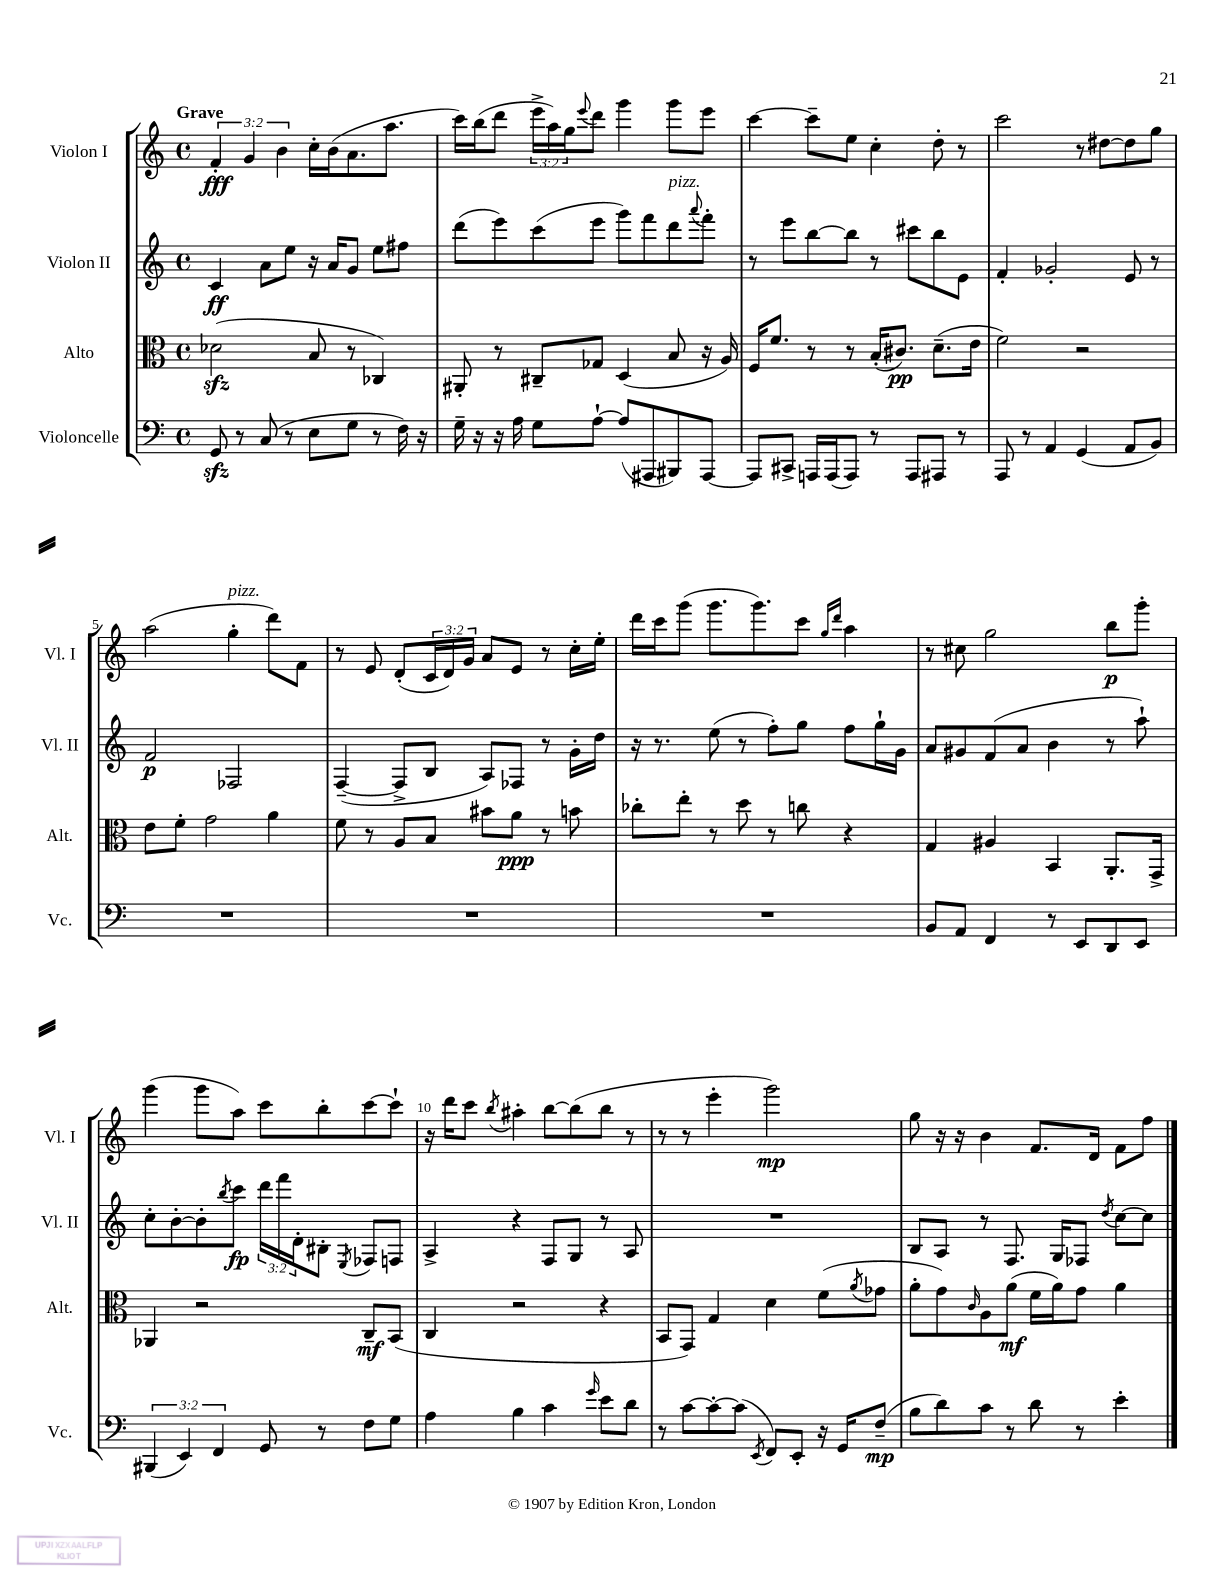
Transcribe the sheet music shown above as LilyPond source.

<<
\new StaffGroup <<
\new Staff = "s0" \with { instrumentName = "Violon I" shortInstrumentName = "Vl. I" } {
    \clef treble \key c \major \defaultTimeSignature \time 4/4 \override Staff.TupletNumber.text = #tuplet-number::calc-fraction-text \tempo "Grave"
    \tuplet 3/2 { f'4-.\fff g'4 b'4 } c''16-. b'16( a'8. a''8. |
    c'''16) b''16( d'''8 \tuplet 3/2 { e'''16-> a''16) g''16 } \appoggiatura { e'''8 } d'''8 g'''4 g'''8 e'''8 |
    c'''4~ c'''8-- e''8 c''4-. d''8-. r8 |
    c'''2 r8 dis''8~ dis''8 g''8 |
    a''2( g''4-.^\markup { \italic "pizz." } d'''8) f'8 |
    r8 e'8 d'8-.( \tuplet 3/2 { c'16 d'16) g'16 } a'8 e'8 r8 c''16-. e''16-. |
    d'''16 c'''16 g'''8( g'''8. g'''8.) c'''8 \grace { g''16 d'''16 } a''4 |
    r8 cis''8 g''2 b''8\p g'''8-. |
    g'''4( g'''8 a''8) c'''8 b''8-. c'''8~ c'''8-! |
    r16 d'''16 c'''8 \acciaccatura { b''8 } ais''4-. b''8~ b''8( b''8 r8 |
    r8 r8 e'''4-. g'''2\mp) |
    g''8 r16 r16 b'4 f'8. d'16 f'8 f''8 \bar "|." |
}
\new Staff = "s1" \with { instrumentName = "Violon II" shortInstrumentName = "Vl. II" } {
    \clef treble \key c \major \defaultTimeSignature \time 4/4 \override Staff.TupletNumber.text = #tuplet-number::calc-fraction-text
    c'4\ff a'8 e''8 r16 a'16 g'8 e''8 fis''8 |
    d'''8( e'''8) c'''8( e'''8 g'''8) f'''8 d'''8^\markup { \italic "pizz." } \appoggiatura { a'''8 } f'''8-. |
    r8 e'''8 b''8~ b''8 r8 cis'''8 b''8 e'8 |
    f'4-. ges'2-. e'8 r8 |
    f'2\p fes2 |
    f4~--( f8-> b8 a8) fes8 r8 g'16-. d''16 |
    r16 r8. e''8( r8 f''8-.) g''8 f''8 g''16-! g'16 |
    a'8 gis'8 f'8( a'8 b'4 r8 a''8-!) |
    c''8-. b'8~-. b'8-. \acciaccatura { b''8 } c'''8\fp \tuplet 3/2 { d'''16 f'''16 d'16-. } bis8-. \acciaccatura { e8 } fes8 f8 |
    a4-> r4 f8 g8 r8 a8 |
    R1 |
    b8 a8 r8 f8. g16 fes8 \acciaccatura { d''8 } c''8~ c''8 \bar "|." |
}
\new Staff = "s2" \with { instrumentName = "Alto" shortInstrumentName = "Alt." } {
    \clef alto \key c \major \defaultTimeSignature \time 4/4
    des'2\sfz( b8 r8 ces4) |
    ais,8-. r8 cis8-- ges8 d4( b8 r16 a16) |
    f16 f'8. r8 r8 b16-.( cis'8.\pp) d'8.--( e'16 |
    f'2) r2 |
    e'8 f'8-. g'2 a'4 |
    f'8 r8 a8 b8 bis'8 a'8\ppp r8 b'8 |
    ces''8-. e''8-. r8 d''8 r8 c''8 r4 |
    g4 ais4 b,4 a,8.-. g,16-> |
    aes,4 r2 c8--\mf b,8( |
    c4 r2 r4 |
    b,8 g,8) g4 d'4 f'8( \acciaccatura { a'8 } ges'8 |
    a'8-. g'8) \grace { c'16 } a8 a'8\mf( f'16 a'16) g'8 a'4 \bar "|." |
}
\new Staff = "s3" \with { instrumentName = "Violoncelle" shortInstrumentName = "Vc." } {
    \clef bass \key c \major \defaultTimeSignature \time 4/4 \override Staff.TupletNumber.text = #tuplet-number::calc-fraction-text
    g,8\sfz r8 c8( r8 e8 g8 r8 f16) r16 |
    g16-- r16 r16 a16 g8 a8~-! a8( ais,,8 bis,,8) ais,,8~ |
    ais,,8 cis,8-> a,,16 a,,16( a,,8) r8 a,,8 ais,,8 r8 |
    a,,8 r8 a,4 g,4( a,8 b,8) |
    R1 |
    R1 |
    R1 |
    b,8 a,8 f,4 r8 e,8 d,8 e,8 |
    \tuplet 3/2 { bis,,4( e,4) f,4 } g,8 r8 f8 g8 |
    a4 b4 c'4 \grace { g'16 } e'8 d'8 |
    r8 c'8~ c'8~-. c'8( \acciaccatura { e,8 } f,8) e,8-. r16 g,16 f8--\mp( |
    b8 d'8) c'8 r8 d'8 r8 e'4-. \bar "|." |
}
>>
>>
\layout { \context { \Score \override BarNumber.break-visibility = ##(#f #t #t) barNumberVisibility = #(every-nth-bar-number-visible 5) } }
